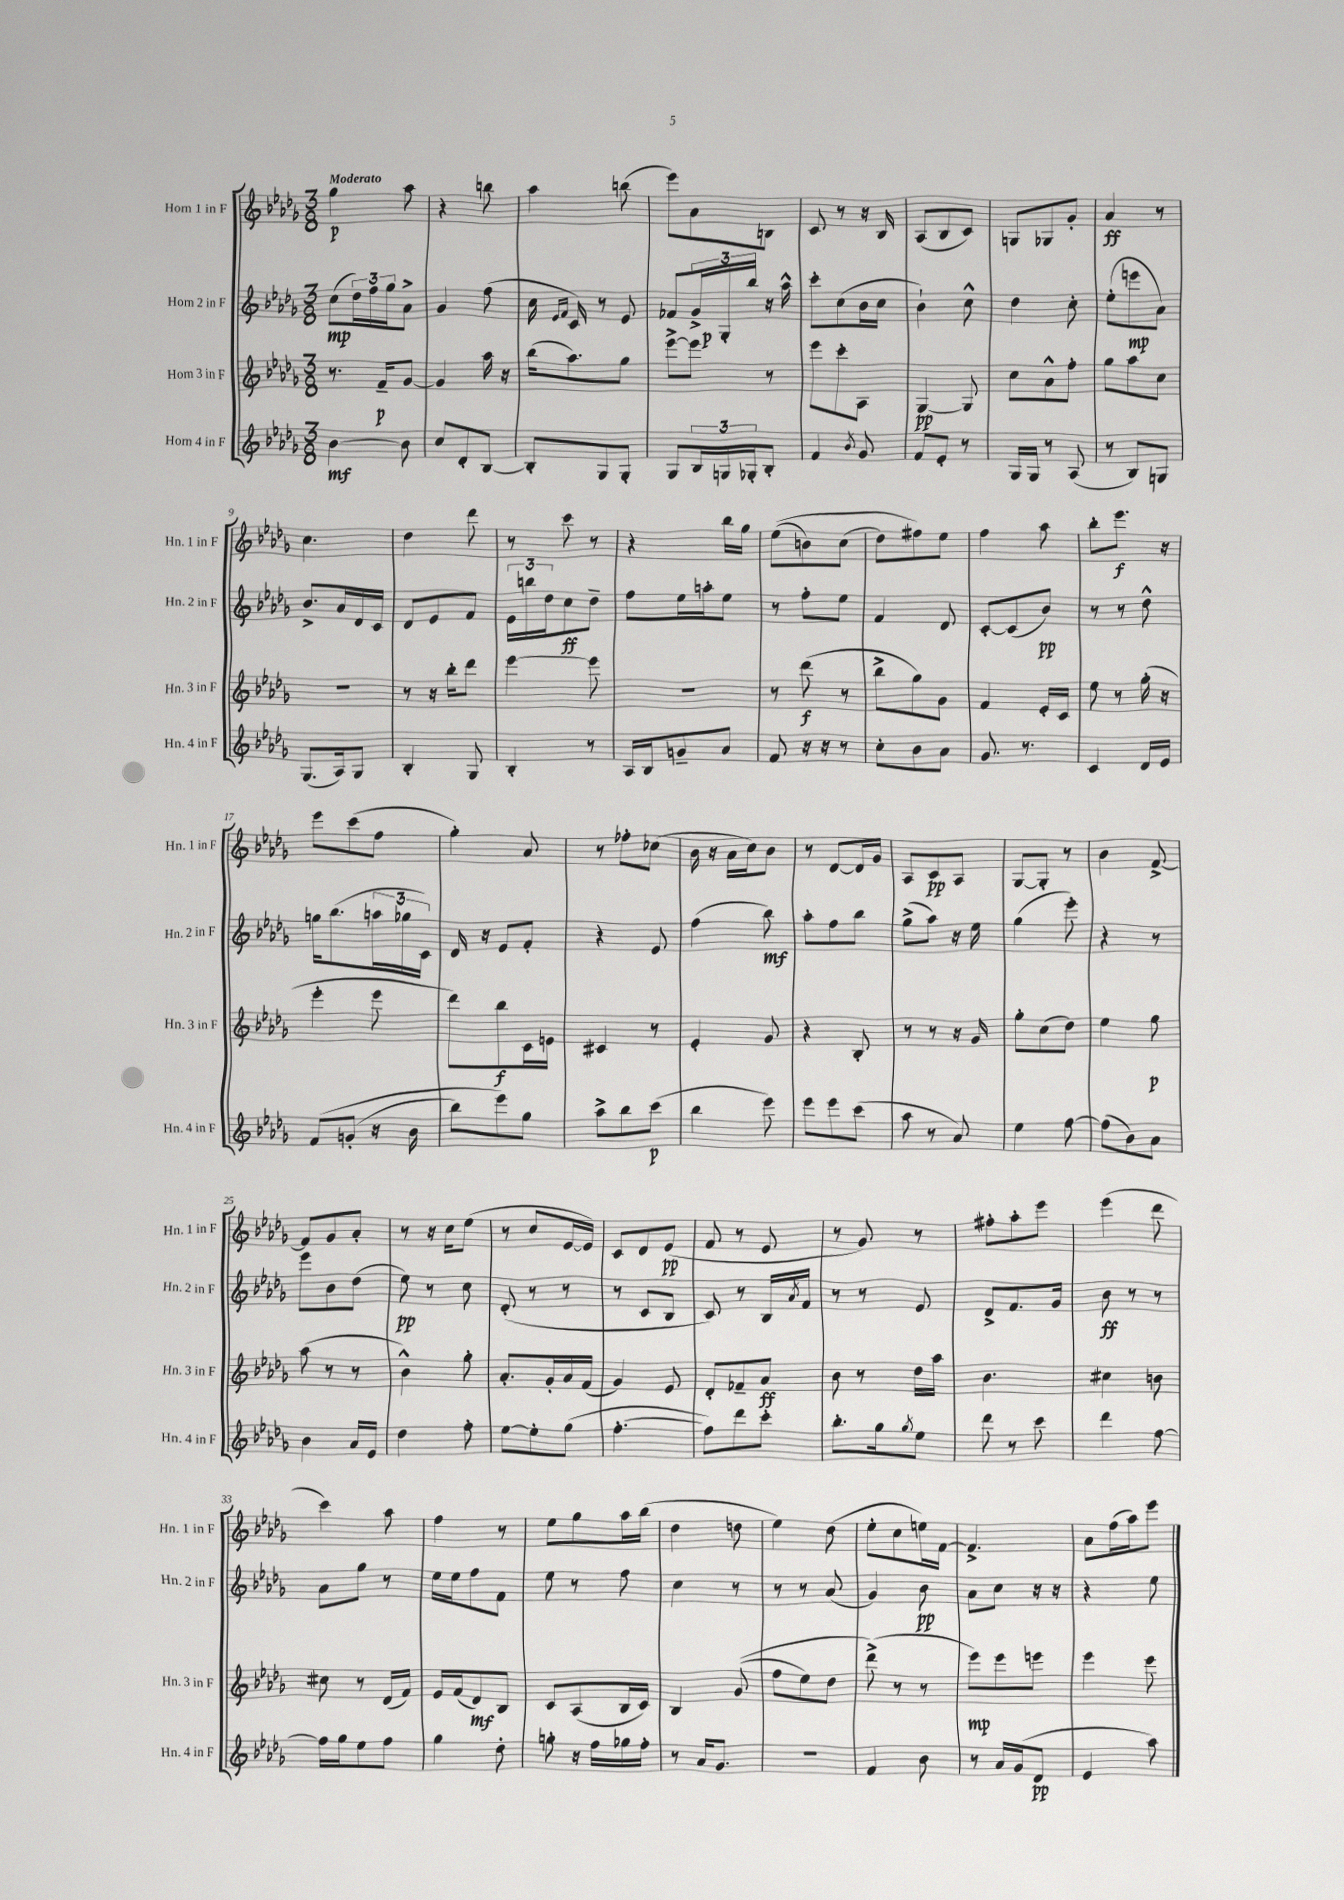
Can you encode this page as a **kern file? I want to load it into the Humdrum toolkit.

**kern	**kern	**kern	**kern
*staff4	*staff3	*staff2	*staff1
*clefG2	*clefG2	*clefG2	*clefG2
*k[b-e-a-d-g-]	*k[b-e-a-d-g-]	*k[b-e-a-d-g-]	*k[b-e-a-d-g-]
*M3/8	*M3/8	*M3/8	*M3/8
[4b-	8.r	(8cc	4gg-
.	.	24dd-)	.
.	.	24ff	.
.	16f~	.	.
.	.	24gg-	.
8b-]	[8g-	8a-^	8aa-
=	=	=	=
8cc	4g-]	4g-	4r
8d-'	.	.	.
[8B-	16aa-	(8ff	8bb
.	16r	.	.
=	=	=	=
8B-']	(16bb-	16cc	4aa-
.	.	16qqe-	.
.	.	16qqf	.
.	8.aa-)	16c)	.
8G-	.	8r	.
8G-'	8gg-	8e-	(8bb
=	=	=	=
8G-	[8eee-^	8f-	8eee-)
24B-	8eee-]	24g-^	8a-
24G	.	24G-'	.
24G-'	.	24bb-	.
8B-'	8r	16r	8B
.	.	16aa-^^	.
=	=	=	=
4f	8eee-	8ccc'	8c
.	8ccc'	(8cc	8r
8qb-	.	.	.
8g-	8A-	16b-	16r
.	.	16cc	16B-
=	=	=	=
8f	[4G-	4b-`)	(8A-
8e-'	.	.	8B-
8r	8G-]	8cc^^	8c)
=	=	=	=
16G-	8cc	4dd-	8G
16G-	.	.	.
8r	8a-^^	.	8G-
(8A-	8ff'	8cc'	8g-'
=	=	=	=
8r	8gg-	(8ee-'	4a-
8B-)	8aa-	8eee	.
8G	8cc	8a-)	8r
=	=	=	=
(8.G-	4.r	8.b-^	4.cc
16A-)	.	16a-	.
8G-	.	16d-	.
.	.	16c	.
=	=	=	=
4B-'	8r	8d-	4dd-
.	16r	8e-	.
.	16bb-'	.	.
8G-	8ddd-	8f	8ddd-
=	=	=	=
4B-'	[4eee-	24e-	8r
.	.	24bb	.
.	.	24dd-	.
.	.	8cc	8ccc
8r	8eee-]	8dd-~	8r
=	=	=	=
16A-	4.r	8ff	4r
16B-	.	.	.
8g~	.	16ee-	.
.	.	16aa'	.
8a-	.	8ee-	16bb-
.	.	.	16gg-
=	=	=	=
8f	8r	8r	&((8ee-
16r	(8ddd-	8ff'	8b)
16r	.	.	.
8r	8r	8ee-	(8cc
=	=	=	=
8cc'	8bb-^	4f	8dd-)
8b-	8gg-)	.	8ff#&)
8a-	8g-	8d-	8ee-
=	=	=	=
8.g-	4f	[8c'	4ff
.	.	(8c]	.
8.r	.	.	.
.	16e-'	8b-)	8aa-
.	16c	.	.
=	=	=	=
4c	8ee-	8r	8bb-'
.	8r	8r	8.eee-
16d-	(16gg-'	8dd-^^	.
16e-	16r	.	16r
=	=	=	=
&(8f	4eee-'	16gg	8eee-
.	.	(8.bb-	.
(8g'	.	.	(8ccc
16r	8eee-	24aa	8ff
.	.	24gg-	.
16b-	.	.	.
.	.	24c)	.
=	=	=	=
8bb-)	8ddd-)	16d-	4gg-')
.	.	16r	.
8eee-&)	8bb-	8e-	.
8gg-	16c	8f'	8a-
.	16e	.	.
=	=	=	=
8aa-^	4c#	4r	8r
8bb-	.	.	8ff-'
(8ccc	8r	8e-	(8cc-
=	=	=	=
4bb-	4e-'	(4ff	16b-
.	.	.	16r
.	.	.	16a-
.	.	.	16cc)
8eee-)	8g-	8bb-)	8b-
=	=	=	=
8eee-	4r	8aa-'	8r
8eee-	.	8ff	[8d-
(8ccc	8B-'	8bb-	16d-]
.	.	.	16g-
=	=	=	=
8aa-	8r	(8gg-^	8A-
8r	8r	8aa-)	8c
8a-)	16r	16r	8A-
.	16g-	16ee-	.
=	=	=	=
4ee-	8gg-'	(4gg-	[8G-
.	(8cc	.	8G-']
[8ff	8dd-)	8eee-')	8r
=	=	=	=
(8ff]	4ee-	4r	4b-
8b-)	.	.	.
8a-	8gg-	8r	[8f^
=	=	=	=
4b-	(8aa-	8eee-	8f]
.	8r	8b-	8g-
16a-	8r	(8dd-	8a-'
16e-	.	.	.
=	=	=	=
4dd-	4b-^^)	8ee-)	8r
.	.	8r	16r
.	.	.	16cc
8ff'	8gg-'	8cc	(8ee-
=	=	=	=
[8ee-	8.a-'	(8d-'	8r
8ee-']	.	8r	8cc
.	16g-'	.	.
(8gg-	16a-	8r	[16e-
.	(16f	.	16e-])
=	=	=	=
[4.ff'	4g-)	8r	8c
.	.	8c	8d-
.	8e-	8B-	(8e-
=	=	=	=
8ff])	8d-'	8c)	8f
8ddd-	8f-~	8r	8r
8ccc'	8a-	16B-	8e-
.	.	8qa-	.
.	.	16f	.
=	=	=	=
8.bb-'	8b-	8r	8r
.	8r	8r	8g-)
16gg-	.	.	.
8qgg-	.	.	.
8ee-	16dd-	8e-	8r
.	16aa-	.	.
=	=	=	=
8ddd-	4.b-	8d-^	8ff#'
8r	.	8.f	8aa-'
8ccc	.	.	8eee-
.	.	16g-	.
=	=	=	=
4ddd-	4cc#	8b-	(4eee-
.	.	8r	.
[8ff	8b	8r	8ddd-
=	=	=	=
16ff]	8cc#	8a-	4ccc)
16gg-	.	.	.
8ee-	8r	8gg-	.
8ff	(16d-	8r	8aa-
.	16f)	.	.
=	=	=	=
4gg-	16e-	16ee-	4ff
.	(16f	16ee-	.
.	8d-)	8ff	.
8dd-'	8B-	8f	8r
=	=	=	=
8gg'	8c	8ee-	8ee-
16r	(8A-	8r	8gg-
16ff	.	.	.
16gg-	16B-	8ff	16aa-
16ff'	16c)	.	(16bb-
=	=	=	=
8r	4B-	4cc	4dd-
16a-	.	.	.
8.g-	.	.	.
.	&((8g-	8r	8dd
=	=	=	=
4.r	8ff	8r	4ee-)
.	8ee-)	8r	.
.	8dd-	(8a-	(8dd-
=	=	=	=
4f	(8ddd-^&)	4g-)	8ee-'
.	8r	.	8cc
8b-	8r	8b-	16ee)
.	.	.	[16f
=	=	=	=
8r	8eee-)	8a-	4.f^]
16a-	8eee-	8cc	.
(16g-	.	.	.
8d-	8eee	16r	.
.	.	16r	.
=	=	=	=
4e-	4eee-	4r	8a-
.	.	.	(16ff
.	.	.	16aa-)
8aa-)	8eee-	8ee-	8eee-
==	==	==	==
*-	*-	*-	*-
